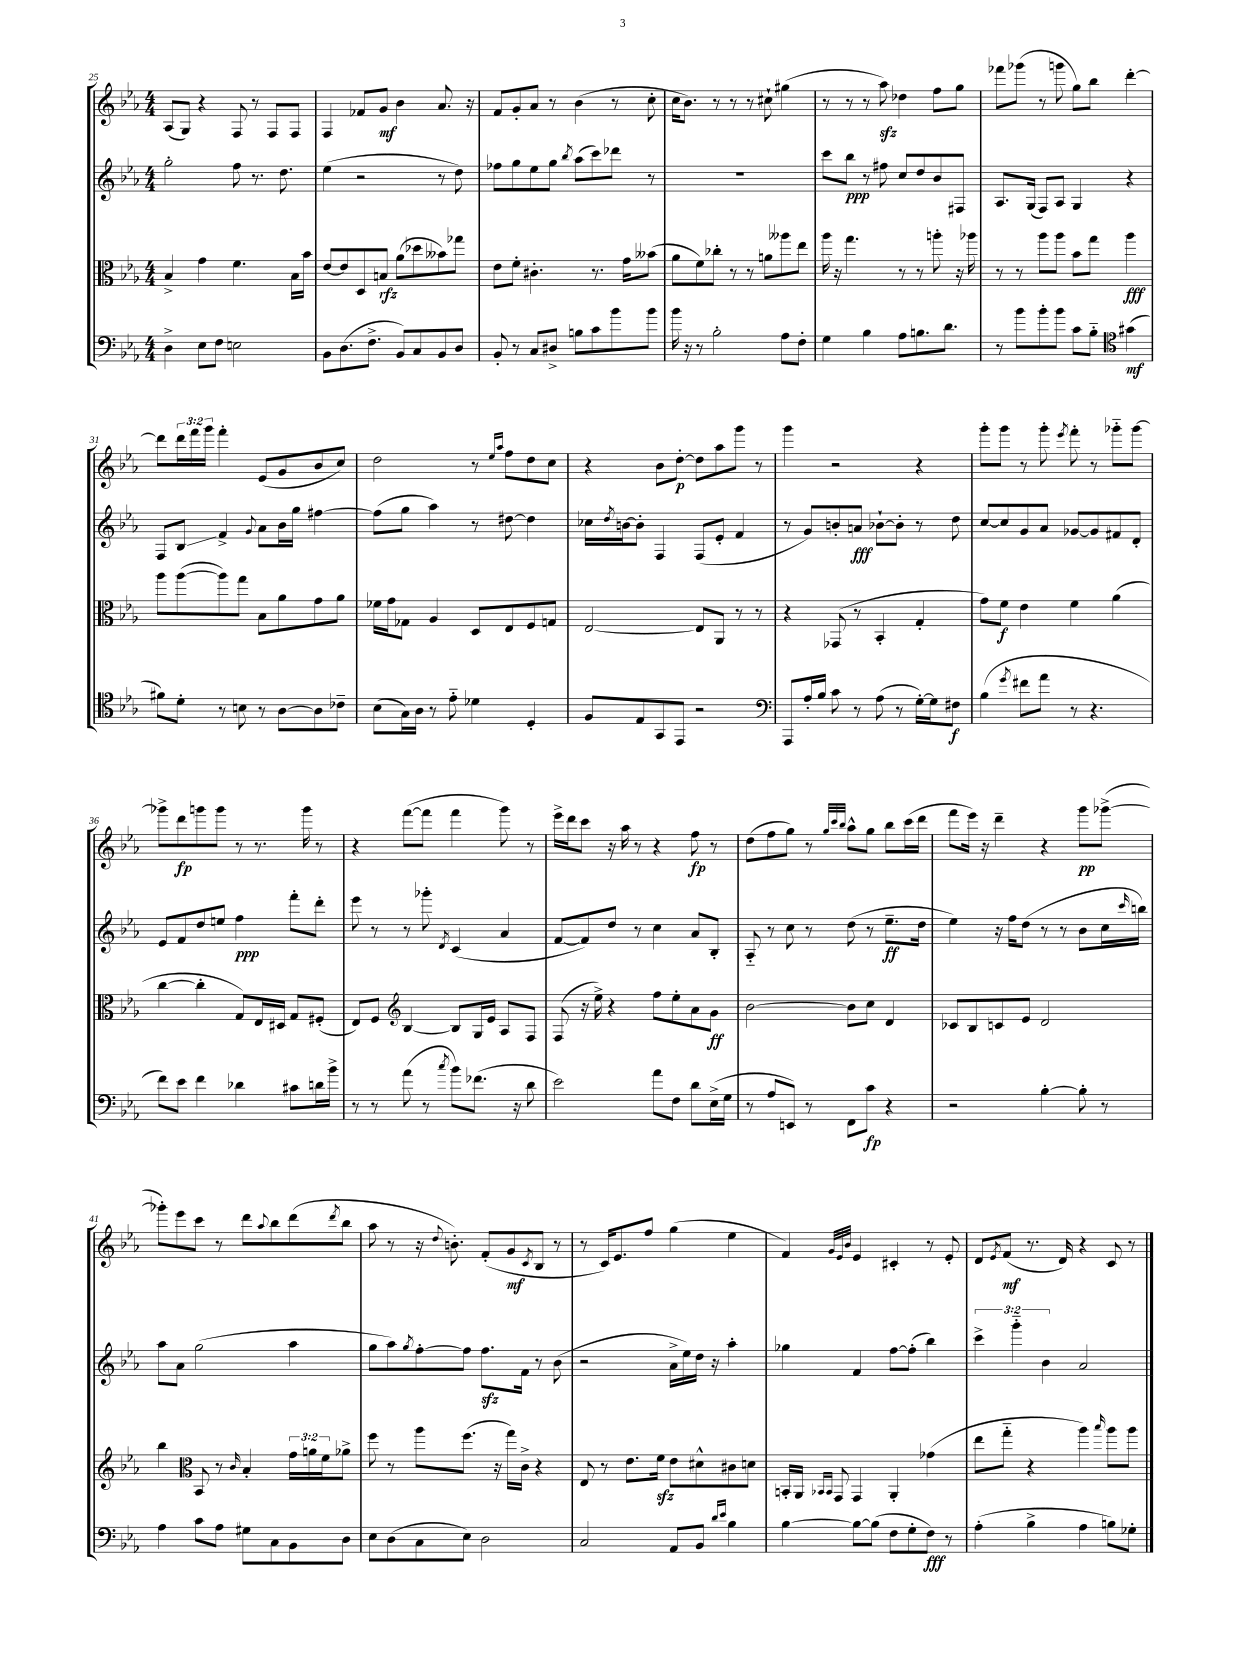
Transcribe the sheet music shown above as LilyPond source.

<<
\new StaffGroup <<
\new Staff = "s0" {
    \clef treble \key ees \major \numericTimeSignature \time 4/4 \override Staff.TupletNumber.text = #tuplet-number::calc-fraction-text
    aes8( g8) r4 f8 r8 f8 f8 |
    f4 fes'8 g'8\mf bes'4 aes'8. r16 |
    f'8 g'8-. aes'8 r8 bes'4( r8 c''8-. |
    c''16 bes'8.) r8 r8 r8 cis''8-! gis''4( |
    r8 r8 r8 aes''8\sfz) des''4 f''8 g''8 |
    fes'''8 ges'''8( r8 g'''8 g''8) bes''8 d'''4~-. |
    d'''8 \tuplet 3/2 { d'''16 f'''16 g'''16 } f'''4-. ees'8( g'8 bes'8 c''8) |
    d''2 r8 \grace { ees''16 aes''16 } f''8 d''8 c''8 |
    r4 bes'8 d''8~-.\p d''8 aes''8 g'''8 r8 |
    g'''4 r2 r4 |
    g'''8-. g'''8 r8 g'''8-. \acciaccatura { ees'''8 } f'''8-. r8 ges'''8-_ ges'''8~ |
    ges'''8-> d'''8\fp g'''8 g'''8 r8 r8. g'''16 r8 |
    r4 f'''8~( f'''8 f'''4 g'''8) r8 |
    ees'''16-> d'''16 c'''8 r16 aes''16 r8 r4 f''8\fp r8 |
    d''8( f''8 g''8) r8 \grace { g''32 c'''32 bes''32 } aes''8-^ g''8 bes''8 c'''16( d'''16 |
    f'''8 ees'''16) r16 d'''4-- r4 g'''8\pp ges'''8~->( |
    ges'''8-.) ees'''8 c'''8 r8 d'''8 \appoggiatura { aes''8 } bes''8 d'''8( \acciaccatura { d'''8 } bes''8 |
    aes''8 r8 r16 \appoggiatura { d''8 } b'8.-.) f'8-.( g'8\mf \acciaccatura { c'8 } bes8 r8 |
    r8 c'16) ees'8. f''8 g''4( ees''4 |
    f'4) \grace { g'32 ees'32 bes'32 } ees'4 cis'4-. r8 ees'8-. |
    d'8 \acciaccatura { ees'8 } f'8\mf( r8. d'16) r4 c'8 r8 \bar "|." |
}
\new Staff = "s1" {
    \clef treble \key ees \major \numericTimeSignature \time 4/4 \override Staff.TupletNumber.text = #tuplet-number::calc-fraction-text
    g''2-. f''8 r8. d''8. |
    ees''4( r2 r8 d''8) |
    fes''8 g''8 ees''8 g''8 \acciaccatura { bes''8 } aes''8( c'''8) des'''8 r8 |
    R1 |
    c'''8 bes''8\ppp r8 fis''8 c''8 d''8 bes'8 fis8 |
    aes8. g16( f8) aes8 g4 r4 |
    f8 bes8\glissando f'4-> \appoggiatura { g'8 } aes'8 bes'16 g''16 fis''4~ |
    fis''8( g''8 aes''4) r8 dis''8~ dis''4 |
    ces''16 \acciaccatura { d''8 } b'16~ b'8-. f4 f8( ees'8-. f'4 |
    r8 g'8) b'8-. a'8\fff bes'8~-! bes'8-. r8 d''8 |
    c''8~ c''8 g'8 aes'8 ges'8~ ges'8 fis'8 d'8-. |
    ees'8 f'8 d''8 e''8 f''4\ppp f'''8-. d'''8-. |
    ees'''8 r8 r8 ges'''8-. \acciaccatura { d'8 } c'4( aes'4 |
    f'8~ f'8) d''8 r8 c''4 aes'8 bes8-. |
    aes8-_ r8 c''8 r8 d''8( r8 ees''8.--\ff d''16 |
    ees''4) r16 f''16 d''8( r8 r8 bes'8 c''16 \grace { c'''16 } b''16) |
    aes''8 aes'8 g''2( aes''4 |
    g''8 aes''8) \acciaccatura { g''8 } f''8~-. f''8 f''8.\sfz f'16 r8 bes'8( |
    r2 aes'16-> ees''16) d''16 r16 aes''4-. |
    ges''4 f'4 f''8~ f''8-.( bes''4) |
    \tuplet 3/2 { c'''4-> g'''4-_ bes'4 } aes'2 \bar "|." |
}
\new Staff = "s2" {
    \clef alto \key ees \major \numericTimeSignature \time 4/4 \override Staff.TupletNumber.text = #tuplet-number::calc-fraction-text
    bes4-> g'4 f'4. bes16 bes'16 |
    ees'8~ ees'8 d8 b8\rfz aes'8( des''8 beses'8) ges''8 |
    ees'8 f'8-. cis'4.-. r8. g'16 beses'8( |
    aes'8 f'8) ces''8-. r8 r8 a'8 aeses''8 ees''8 |
    aes''16 r16 g''4. r8 r8 a''8-. r16 aes''16 |
    r8 r8 aes''8 aes''8 bes'8 g''8 aes''4\fff |
    aes''8 aes''8~( aes''8) g''8 bes8 aes'8 g'8 aes'8 |
    fes'16 g'16 ges8 aes4 d8 ees8 f8 g8 |
    ees2~ ees8 aes,8 r8 r8 |
    r4 ges,8( r8 bes,4-. g4-. |
    g'8) f'8\f ees'4 f'4 aes'4( |
    c''4~ c''4-. g8) ees16 dis16 g8 fis8-.( |
    ees8) f8 \clef treble bes4~ bes8 g16 ees'16 aes8 f8 |
    f8( r16 ees''16->) r4 f''8 ees''8-. aes'8 g'8\ff |
    bes'2~ bes'8 c''8 d'4 |
    ces'8 bes8 c'8 ees'8 d'2 |
    bes''4 \clef alto bes,8 r8 \grace { c'16 } bes4-. \tuplet 3/2 { g'16 a'16 f'16 } aes'8-> |
    f''8 r8 aes''8 f''8.( r16 g''16) c'16-> r4 |
    ees8 r8 ees'8. f'16\sfz ees'8 dis'8-^ cis'8 d'8 |
    b,16-. aes,16 \grace { bes,16 bes,16 } g,8 g,4 aes,4-. ges'4( |
    ees''8 g''8-_ r4 aes''4) \grace { bes''16 } aes''8 aes''8 \bar "|." |
}
\new Staff = "s3" {
    \clef bass \key ees \major \numericTimeSignature \time 4/4
    d4-> ees8 f8 e2 |
    bes,8 d8.( f8.-> bes,8) c8 bes,8 d8 |
    bes,8-. r8 c8 dis8-> b8 c'8 bes'8 bes'8 |
    bes'16 r16 r8 bes2-. aes8 f8-. |
    g4 bes4 aes8 b8. d'8. |
    r8 bes'8 bes'8-. bes'8 c'8 bes8-_ \clef tenor gis'4\mf( |
    fis'8) d'8-. r8 b8 r8 aes8~ aes8 ces'8-- |
    bes8( g16) aes16 r8 ees'8-_ des'4 d4-. |
    f8 ees8 g,8 ees,8 r2 |
    \clef bass aes,,8 aes16-. bes16 c'8 r8 aes8( r8 g16~-.) g16 fis8\f |
    bes4( \acciaccatura { g'8 } fis'8 aes'8 r8 r4. |
    f'8) ees'8 f'4 des'4 cis'8 d'16 bes'16-> |
    r8 r8 aes'8( r8 \acciaccatura { c''8 } bes'8) fes'8.( r16 d'8 |
    ees'2) aes'8 f8 d'8 ees16->( g16 |
    r8 aes8 e,8) r8 f,8 c'8\fp r4 |
    r2 bes4~-. bes8-. r8 |
    aes4 c'8 aes8 gis8 c8 bes,8 d8 |
    ees8 d8( c8 ees8) d2 |
    c2 aes,8 bes,8 \grace { d'16 ees'16 } bes4 |
    bes4~ bes8~ bes8( f8 g8-. f8\fff) r8 |
    aes4-.( bes4-> aes4 b8) ges8-. \bar "|." |
}
>>
>>
\layout { \context { \Score currentBarNumber = #25 } }
